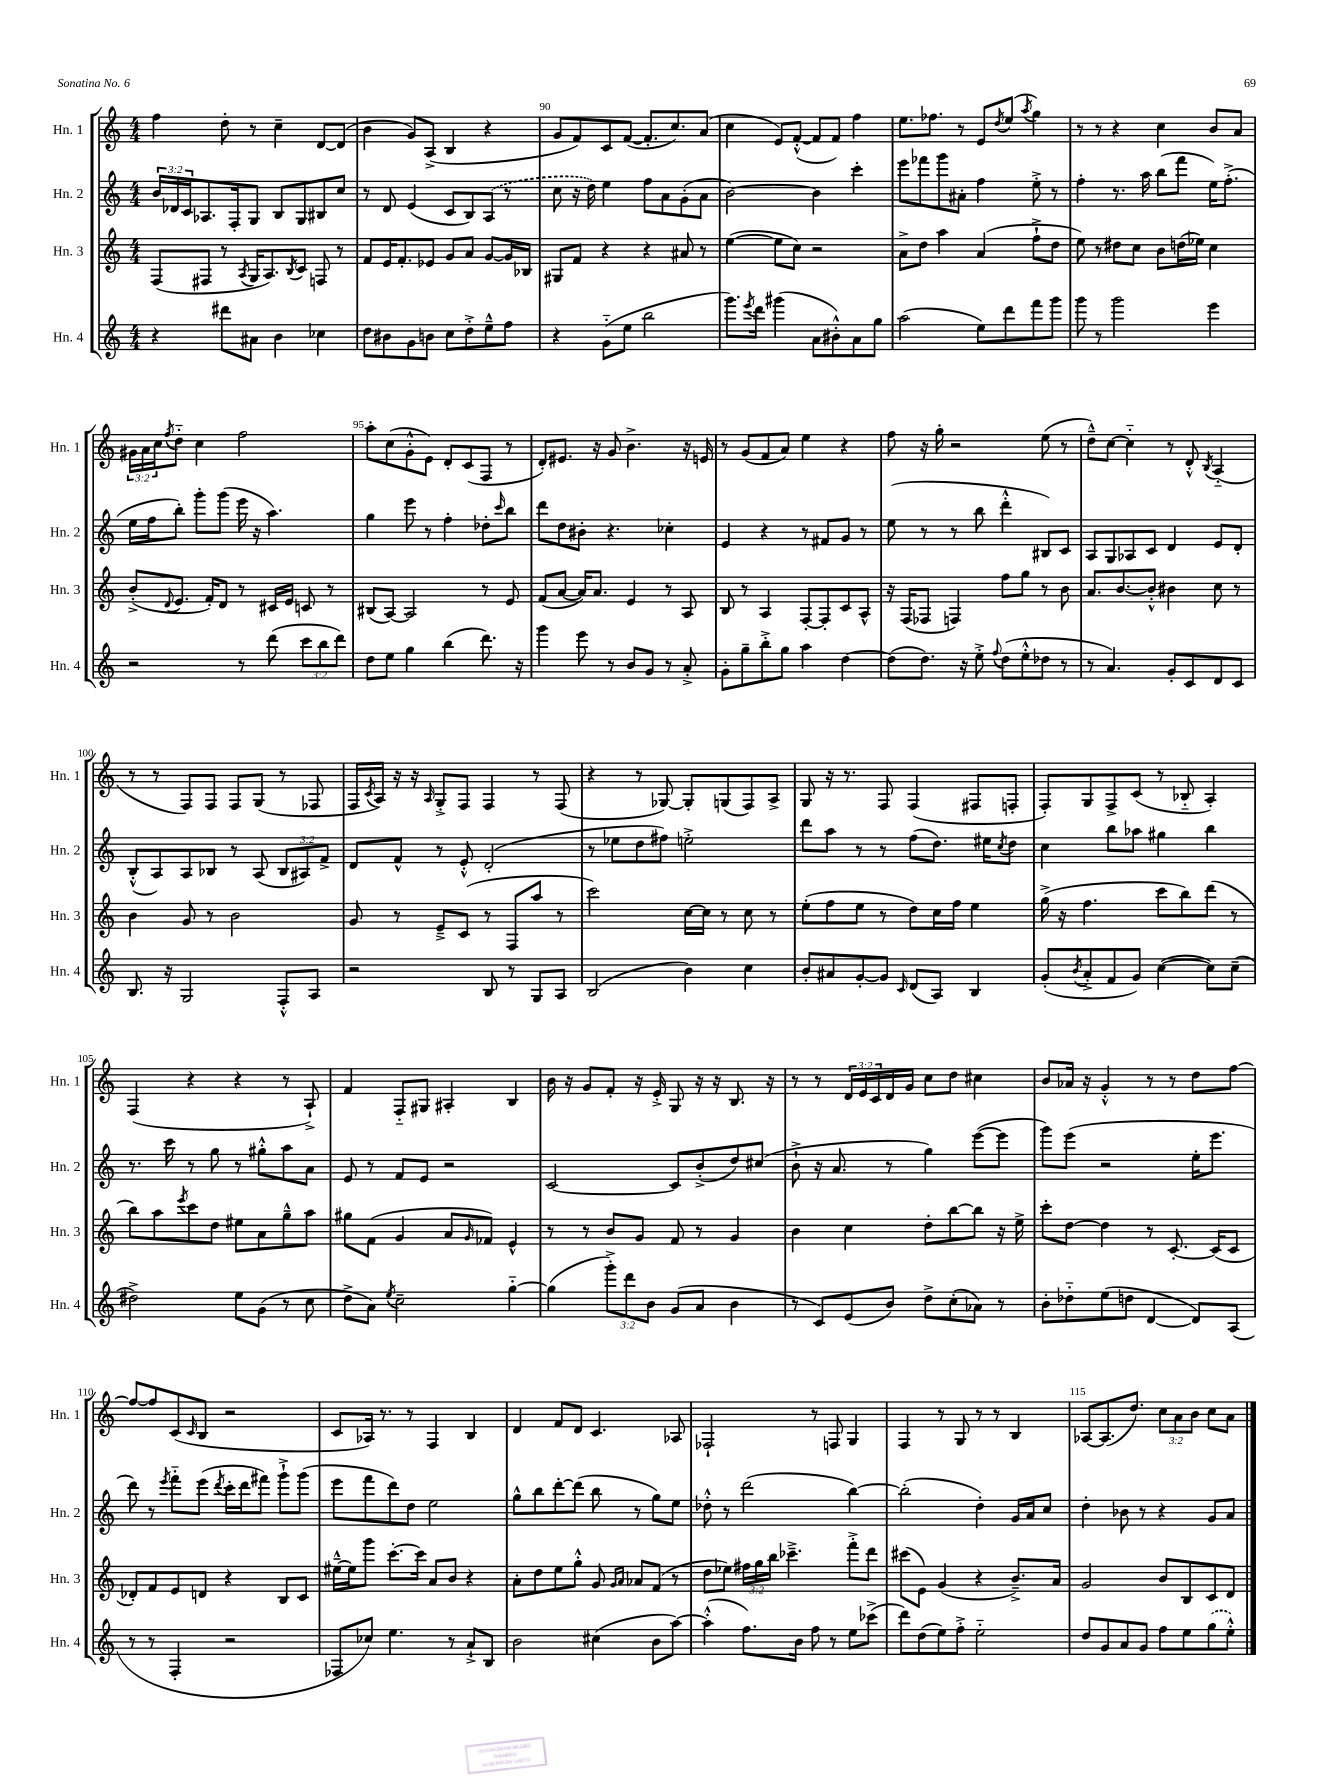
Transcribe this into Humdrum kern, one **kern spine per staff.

**kern	**kern	**kern	**kern
*part4	*part3	*part2	*part1
*staff4	*staff3	*staff2	*staff1
*I"Hn. 4	*I"Hn. 3	*I"Hn. 2	*I"Hn. 1
*I'Hn. 4	*I'Hn. 3	*I'Hn. 2	*I'Hn. 1
*clefG2	*clefG2	*clefG2	*clefG2
*k[]	*k[]	*k[]	*k[]
*M4/4	*M4/4	*M4/4	*M4/4
=88	=88	=88	=88
4r	(8F/L	24b/LL	4ff\
.	.	24d-X/	.
.	.	24c/J	.
.	8F#X/J	8.A-X/	.
8ddd#X\L	8r	.	8dd'\
.	.	16F'/k	.
.	8qA/	.	.
8a#X\J	16G/KL	8G/J	8r
.	8.A/)	.	.
4b\	.	8B/L	4cc~\
.	8qB/	.	.
.	8c/J	8G/	.
4cc-X\	8Fn/	8B#X/	[8d/L
.	8r	8cc/J	(8d/J]
=89	=89	=89	=89
8dd\L	8f/L	8r	4b\
8b#X\	16e/K	8d/	.
.	8.f'/	.	.
8g\	.	(4e/	8g/L)
8bn\J	8e-X/J	.	(8A^/J
8cc\L	8g/L	8c/L	4B/
8dd'^\	8a/J	8B/)	.
8ee~^^\	[8g/L	(8A/J	4r
8ff\J	16g/L]	8r	.
.	16B-X/JJ	.	.
=90	=90	=90	=90
4r	8G#X/L	8cc\	8g/L
.	8f/J	16r	8f/)
.	.	16dd\)	.
(8g\L	4r	4ee\	8c/
8ee\J	.	.	([8f/J
2bb\	4r	8ff\L	8.f'/L]
.	.	8a\	.
.	.	.	8.cc/)
.	8a#X/	(8g'\	.
.	8r	8a\J	(8a/J
=91	=91	=91	=91
8.ggg\L)	([4ee\	[2b\)	4cc\
8qeee/	.	.	.
16ddd\Jk	.	.	.
(4ggg#X\	8ee\L]	.	8e/L)
.	8cc\J)	.	([8f'^^/J
8a\L	2r	4b\]	8f/L]
8b#X'^^\)	.	.	8f/J)
8a\	.	4ccc'\	4ff\
8gg\J	.	.	.
=92	=92	=92	=92
(2aa\	8a^\L	8eee\L	8.ee\L
.	8dd\J	8fff-X\	.
.	.	.	8.ff-X\J
.	4aa\	8ggg\	.
.	.	8a#X'\J	8r
8ee\L)	(4a/	4ff\	8e/L
.	.	.	8qdd/
8ddd\	.	.	(8ee/J
.	.	.	8qaa/
8fff\	8ff`^\L	8ee'^\	4gg\)
8ggg\J	8dd\J	8r	.
=93	=93	=93	=93
8ggg\	8ee\)	4ff'\	8r
8r	8r	.	8r
2ggg\	8dd#X\L	8.r	4r
.	8cc\J	.	.
.	.	16aa\	.
.	8b\L	(8bb\L	4cc\
.	(16ddn\L	8fff\J	.
.	16ee-X\JJ)	.	.
4eee\	4cc\	16ee\KL)	8b/L
.	.	(8.ff'^\J	.
.	.	.	8a/J
!!LO:LB:g=z
=94	=94	=94	=94
2r	(8b'^/L	16ee\LL	24g#X\LL
.	.	.	24a\
.	.	16ff\J	.
.	.	.	24cc\J
.	8qqd/	.	8qff/
.	8.e/J	8bb'\J)	8dd\J
.	.	8ggg'\L	4cc\
.	16f'/KL)	.	.
.	8d/J	(8ggg\J	.
8r	8r	16eee\	2ff\
.	.	16r	.
(8ddd\	16c#X/LL	4.aa\)	.
.	16e/JJ	.	.
12ccc\L	8cn/	.	.
12bb\	.	.	.
.	8r	.	.
12ddd\J)	.	.	.
=95	=95	=95	=95
8dd\L	(8B#X/L	4gg\	8aa'\L
8ee\J	[8A/J)	.	(8cc\
4gg\	2A/]	8eee\	8g'^^\
.	.	8r	8e\J)
(4bb\	.	4ff'\	8d'/L
.	.	.	(8c/
8.ddd\)	8r	8dd-X'\L	8F/J
.	.	16qqccc/	.
.	8e/	8bb\J	8r
16r	.	.	.
=96	=96	=96	=96
4ggg\	(8f/L	8ddd\L	8d'/L)
.	[8a/J	8dd\	8.e#X/J
8eee\	16a/KL])	8b#X'\J	.
.	8.a/J	.	16r
8r	.	4.r	8g/
8b/L	4e/	.	4.b^\
8g/J	.	.	.
8r	8r	4cc-X'\	.
8a'^/	8A/	.	16r
.	.	.	16en/
=97	=97	=97	=97
8g'\L	8B/	4e/	8r
8gg~\	8r	.	(8g/L
8bb'^\	4A/	4r	8f/
8gg\J	.	.	8a/J)
4aa\	[8F'/L	8r	4ee\
.	8F'/]	8f#X/L	.
[4dd\	8c/	8g/J	4r
.	8A^^/J	8r	.
=98	=98	=98	=98
(8dd\L]	16r	(8ee\	8ff\
.	(16F/KL	.	.
8.dd\J)	8F-X/J	8r	16r
.	.	.	16gg'\
.	4Fn/)	8r	2r
16r	.	.	.
8ee'^\	.	8bb\	.
8qqff/	.	.	.
(8dd\L	8ff\L	4ddd'^^\	.
8ee'^^\	8gg\J	.	.
8dd-X\J	8r	8B#X/L)	(8ee\
8r	8b\	8c/J	8r
=99	=99	=99	=99
8r	8.a/L	8A/L	8dd~^^\L)
4.a/)	.	8G/	[8cc\J
.	[8.b/	.	.
.	.	8A-X/	4cc\]
.	8b'^^/J]	8c/J	.
8g'/L	4b#X\	4d/	8r
8c/	.	.	8d'^^/
.	.	.	8qB/
8d/	8cc\	8e/L	(4A/
8c/J	8r	8d'/J	.
!!LO:LB:g=z
=100	=100	=100	=100
8.B/	4b\	(8B'^^/L	8r
.	.	8A/)	8r
16r	.	.	.
2G/	8g/	8A/	8F/L)
.	8r	8B-X/J	8F/J
.	2b\	8r	8F/L
.	.	(8A/	(8G/J
8F'^^/L	.	12B-/L	8r
.	.	12A#X/)	.
8A/J	.	.	8F-X/
.	.	12f^/J	.
=101	=101	=101	=101
2r	8g/	8d/L	16F/LL
.	.	.	8qc/
.	.	.	16A/JJ)
.	8r	8f^^/J	16r
.	.	.	16r
.	.	.	16qqA/
.	8e~^/L	8r	8G'^/L
.	(8c/J	8e'^^/	8F/J
8B/	8r	(2d'/	4F/
8r	8F/L	.	.
8G/L	8aa/J	.	8r
8A/J	8r	.	(8F/
=102	=102	=102	=102
(2B/	2ccc\)	8r	4r
.	.	8ee-X\L	.
.	.	8dd\	8r
.	.	8ff#X\J)	[8G-X/)
4b\)	[16cc\LL	2een'^\	8G-'/L]
.	16cc\JJ]	.	.
.	8r	.	(8Gn/
4cc\	8cc\	.	8F/)
.	8r	.	8A^/J
=103	=103	=103	=103
8b'/L	(8ee'\L	8ddd\L	8G/
8a#X/	8ff\	8aa\J	16r
.	.	.	8.r
[8g'/	8ee\J	8r	.
8g/J]	8r	8r	8F/
16qqc/	.	.	.
(8d/L	8dd\L)	(8ff\L	(4F/
8A/J)	16cc\L	8.dd\J)	.
.	16ff\JJ	.	.
4B/	4ee\	.	8F#X/L
.	.	16ee#X\KL	.
.	.	8qcc/	.
.	.	8dd\J	8Fn'/J
=104	=104	=104	=104
(8g'/L	(16gg^\	4cc\	8F'/L)
.	16r	.	.
8qb/	.	.	.
8a'^/	4.ff\	.	8G/
8f/	.	8bb\L	8F^/
8g/J)	.	8aa-X\J	(8c/J
([4cc\	8ccc\L	4gg#X\	8r
.	8bb\)	.	8B-X/
8cc\L])	(8ddd\J	4bb\	4A'/)
(8cc~\J	8r	.	.
!!LO:LB:g=z
=105	=105	=105	=105
2dd#X^\)	8bb\L)	8.r	(4F/
.	8aa\	.	.
.	.	16ccc\	.
.	8qeee/	.	.
.	8ccc\	8r	4r
.	8dd\J	8gg\	.
8ee\L	8ee#X\L	8r	4r
(8g\J	8a\	8gg#X'^^\L	.
8r	8gg~^^\	8aa\	8r
8cc\	8aa\J	8a\J	8A`^/)
=106	=106	=106	=106
8dd^\L	8gg#X\L	8e/	4f/
8a\J)	(8f\J	8r	.
8qee/	.	.	.
2cc~\	4g/	8f/L	8F/L
.	.	8e/J	8G#X/J
.	8a/L	2r	4A#X'/
.	16qqg/	.	.
.	8f-X/J)	.	.
[4gg\	4e^^/	.	4B/
=107	=107	=107	=107
(4gg\]	8r	[2c/	16b\
.	.	.	16r
.	8r	.	8g/L
12ggg'^\L)	8b/L	.	8f'/J
12ddd\	.	.	.
.	8g/J	.	16r
12b\J	.	.	.
.	.	.	16e'^/
(8g/L	8f/	8c/L]	8G/
8a/J	8r	(8b'^/	16r
.	.	.	16r
4b\	4g/	8dd/)	8.B/
.	.	(8cc#X/J	.
.	.	.	16r
=108	=108	=108	=108
8r	4b\	8b`^\	8r
8c/L)	.	16r	8r
.	.	8.a/	.
(8e/	4cc\	.	24d/LL
.	.	.	24e/
.	.	.	24c/
8b/J)	.	8r	16d/
.	.	.	16g/JJ
8dd^\L	8dd'\L	4gg\)	8cc\L
(8cc'\	[8bb\	.	8dd\J
8a-X\J)	8bb\J]	([8eee\L	4cc#X\
8r	16r	8eee\J]	.
.	16ee^\	.	.
=109	=109	=109	=109
8b'\L	8ccc'\L	8ggg\L)	8b/L
8dd-X\	[8dd\J	(8eee\J	16a-X/Jk
.	.	.	16r
(8ee\	4dd\]	2r	4g'^^/
8ddn\J	.	.	.
[4d/	8r	.	8r
.	[8.c'/	.	8r
8d/L])	.	16ee'\KL	8dd\L
.	(16c/KL]	8.eee\J	.
(8A/J	8c/J	.	[8ff\J
!!LO:LB:g=z
=110	=110	=110	=110
8r	8d-X'/L)	8ddd\)	8ff/L_
8r	8f/	8r	8ff/]
.	.	8qeee/	.
4F'/	8e/	8fff\L	(8c/
.	.	.	16qqc/
.	8dn/J	(8eee\J	8B/J
.	.	8qddd/	.
2r	4r	16ccc'\LL	2r
.	.	16ddd\J	.
.	.	8fff#X\J)	.
.	8B/L	8ggg`^\L	.
.	8c/J	(8ggg\J	.
=111	=111	=111	=111
8F-X/L	[16ee#X~^^\LL	8eee\L	8c/L
.	16ee#\J]	.	.
8cc-X/J)	8ggg\J	8fff\	16A-X/Jk)
.	.	.	8.r
4.ee\	[8.ccc'\L	8ddd\)	.
.	.	8dd\J	8r
.	16ccc\Jk]	.	.
.	8a/L	2ee\	4F/
8r	8b/J	.	.
8a`^/L	4r	.	4B/
8B/J	.	.	.
=112	=112	=112	=112
2b\	8a'\L	8gg^^\L	4d/
.	8dd\	8bb\	.
.	8ee\	[8ddd'\	8f/L
.	8gg'^^\J	(8ddd\J]	8d/J
(4cc#X\	8g/	8bb\	4.c/
.	16qqg/LL	.	.
.	16qqa/JJ	.	.
.	8a-X/L	8r	.
8b\L	(8f/J	8gg\L)	.
[8aa\J)	8r	8ee\J	8A-X/
=113	=113	=113	=113
(4aa'^^\]	8dd\L	8dd-X'^^\	2F-X`/
.	8ee-X\J)	8r	.
8.ff\L)	24ff#X\LL	(2ddd\	.
.	24gg\	.	.
.	24bb\JJ	.	.
.	4.ccc-X~^\	.	.
16b\Jk	.	.	.
8ff\	.	.	8r
8r	.	.	8Fn/
8ee\L	8fff'^\L	[4bb\)	4G/
(8ccc-X^\J	8ddd\J	.	.
=114	=114	=114	=114
8ddd\L)	(8ccc#X\L	(2bb'\]	4F/
(8dd\	8e\J)	.	.
8ee\)	(4g/	.	8r
8ff'^\J	.	.	8G/
2ee\	4r	4dd'\)	8r
.	.	.	8r
.	8.b~^/L)	16g/LL	4B/
.	.	16a/J	.
.	.	8cc/J	.
.	16a/Jk	.	.
=115	=115	=115	=115
8dd/L	2g/	4dd'\	[8A-X/L
8g/	.	.	(8.A-/]
8a/	.	8b-X\	.
.	.	.	8.dd/J)
8g/J	.	8r	.
8ff\L	8b/L	4r	12cc\L
.	.	.	12a\
8ee\	8B/	.	.
.	.	.	12b\J
(8gg\	8c/	8g/L	8cc\L
8ee'^^\J)	8d/J	8a/J	8a\J
==	==	==	==
*-	*-	*-	*-
